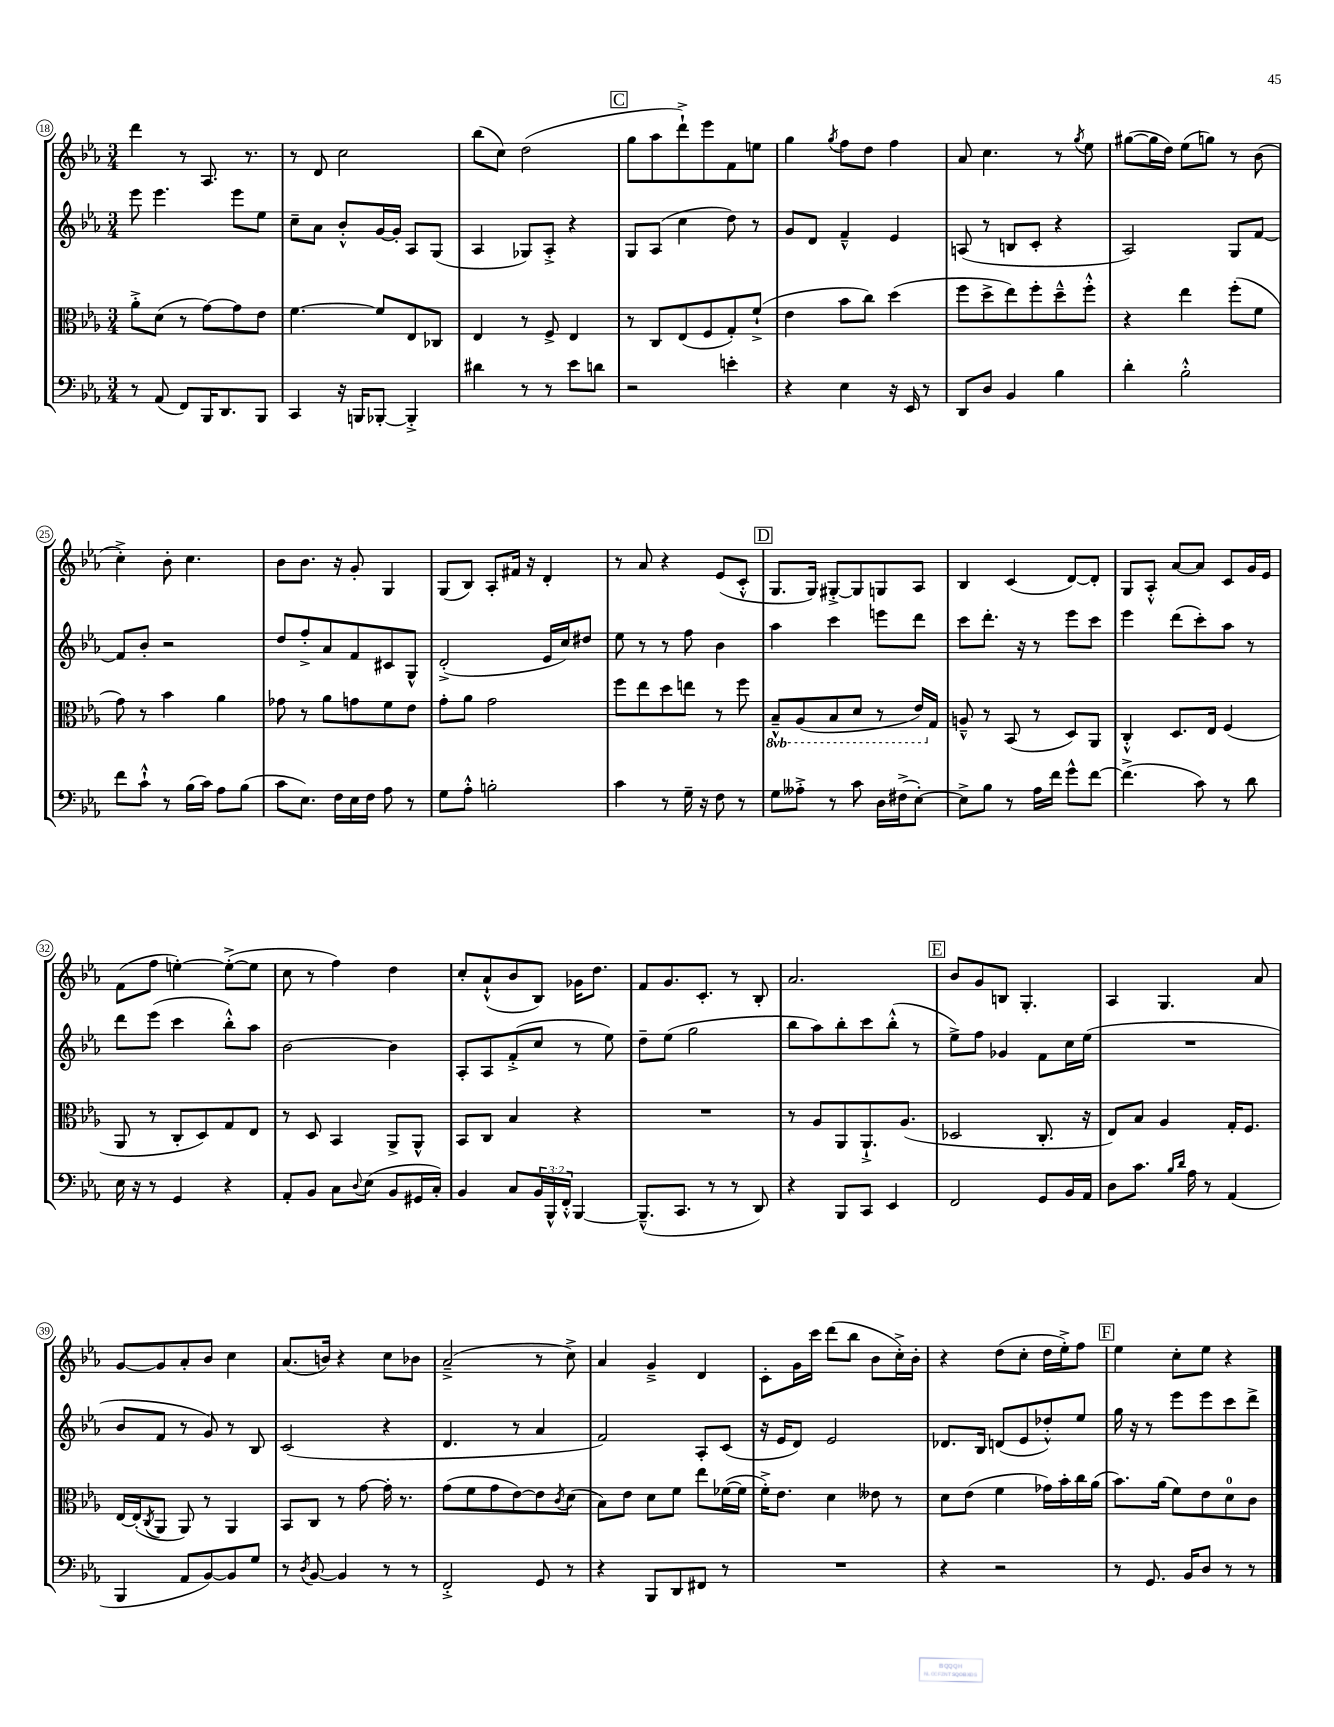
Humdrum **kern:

**kern	**kern	**kern	**kern
*part4	*part3	*part2	*part1
*staff4	*staff3	*staff2	*staff1
*clefF4	*clefC3	*clefG2	*clefG2
*k[b-e-a-]	*k[b-e-a-]	*k[b-e-a-]	*k[b-e-a-]
*M3/4	*M3/4	*M3/4	*M3/4
=18	=18	=18	=18
8r	8a-'^\L	8eee-\	4ddd\
(8AA-/	(8d\J	4.eee-\	.
8FF/L)	8r	.	8r
16BBB-/K	[8g\L)	.	8.A-/
8.DD/	.	.	.
.	8g\]	8eee-\L	.
.	.	.	8.r
8BBB-/J	8e-\J	8ee-\J	.
=19	=19	=19	=19
4CC/	[4.f\	8cc~\L	8r
.	.	8a-\J	8d/
16r	.	8b-'^^/L	2cc\
16BBBn/KL	.	.	.
[8BBB-X'/J	8f/L]	[16g/L	.
.	.	16g'/JJ]	.
4BBB-'^/]	8E-/	8A-/L	.
.	8C-X/J	(8G/J	.
=20	=20	=20	=20
4d#X\	4E-/	4A-/	(8bb-\L
.	.	.	8cc\J)
8r	8r	8G-X/L)	(2dd\
8r	8F^/	8A-'^/J	.
8e-\L	4E-/	4r	.
8dn\J	.	.	.
!!LO:REH:place=s1:t=C
=21	=21	=21	=21
2r	8r	8G/L	8gg\L
.	8C/L	(8A-/J	8aa-\
.	(8E-/	4cc\	8ddd`^\)
.	8F/	.	8eee-\
4en'\	8G'/)	8dd\)	8f\
.	(8f`^/J	8r	8een\J
=22	=22	=22	=22
4r	4e-\	8g/L	4gg\
.	.	8d/J	.
.	.	.	8qgg/
4E-\	8b-\L	4f~^^/	8ff\L
.	8cc\J)	.	8dd\J
16r	(4dd\	4e-/	4ff\
16EE-/	.	.	.
8r	.	.	.
=23	=23	=23	=23
8DD/L	8ff\L	(8An/	8a-/
8D/J	8dd^\	8r	4.cc\
4BB-/	8ee-\)	8Bn/L	.
.	8ff'\	8c'/J	.
4B-\	8dd~^^\	4r	8r
.	.	.	8qgg/
.	8ff'^^\J	.	8ee-\
=24	=24	=24	=24
4d'\	4r	2A-/)	([8gg#X\L
.	.	.	16gg#\L]
.	.	.	16dd\JJ)
2B-'^^\	4ee-\	.	(8ee-\L
.	.	.	8ggn\J)
.	(8ff'\L	8G/L	8r
.	8f\J	[8f/J	(8b-\
!!LO:LB:g=z
=25	=25	=25	=25
8f\L	8g\)	8f/L]	4cc'^\)
8c`^^\J	8r	8b-'/J	.
8r	4b-\	2r	8b-'\
(16B-\LL	.	.	4.cc\
16c\JJ)	.	.	.
8A-\L	4a-\	.	.
(8B-\J	.	.	.
=26	=26	=26	=26
8c\L	8g-X\	8dd/L	8b-\L
8.E-\J)	8r	8ff'^/	8.b-\J
.	8a-\L	8a-/	.
16F\LL	.	.	16r
16E-\	8gn\	8f/	8g'/
16F\JJ	.	.	.
8A-\	8f\	8c#X/	4G/
8r	8e-\J	8G^^/J	.
=27	=27	=27	=27
8G\L	8g'\L	(2d'^/	(8G/L
8A-'^^\J	8a-\J	.	8B-/J)
2Bn'\	2g\	.	8A-'/L
.	.	.	16f#X/Jk
.	.	.	16r
.	.	16e-/LL	4d'/
.	.	16cc/J)	.
.	.	8dd#X/J	.
=28	=28	=28	=28
4c\	8ff\L	8ee-\	8r
.	8ee-\	8r	8a-/
8r	8dd\	8r	4r
16G~\	8een\J	8ff\	.
16r	.	.	.
8F\	8r	4b-\	(8e-/L
8r	8ff\	.	8c'^^/J
!!LO:REH:place=s1:t=D
=29	=29	=29	=29
*	*8ba	*	*
8G\L	8BB-~^^/L	4aa-\	8.G/L
8A--X'^\J	(8AA-/	.	.
.	.	.	16G/Jk)
8r	8BB-/	4ccc\	[8G#X'^/L
8c\	8D/J	.	8G#/]
16D\LL	8r	8eeen\L	8Gn/
(16F#X^\J	.	.	.
[8E-'\J)	16E-/LL)	8ddd\J	8A-/J
*	*X8ba	*	*
.	16G/JJ	.	.
=30	=30	=30	=30
8E-^\L]	8An~^^/	8ccc\L	4B-/
8B-\J	8r	8.ddd'\J	.
8r	(8BB-/	.	(4c/
.	.	16r	.
16A-\LL	8r	8r	.
16f\JJ	.	.	.
8g^^\L	8D/L)	8eee-\L	[8d/L)
[8f\J	8AA-/J	8ccc\J	8d'/J]
=31	=31	=31	=31
(4.f^\]	4C'^^/	4eee-\	8G/L
.	.	.	8A-'^^/J
.	8.D/L	(8ddd\L	[8a-/L
8c\)	.	8ccc'\)	8a-/J]
.	16E-/Jk	.	.
8r	(4F/	8aa-\J	8c/L
8d\	.	8r	16g/L
.	.	.	16e-/JJ
!!LO:LB:g=z
=32	=32	=32	=32
16E-\	8AA-/	8ddd\L	(8f\L
16r	.	.	.
8r	8r	(8eee-\J	8ff\J
4GG/	8C'/L	4ccc\	[4een'\)
.	8D/)	.	.
4r	8G/	8bb-'^^\L)	(8ee'^\L_
.	8E-/J	8aa-\J	8ee\J]
=33	=33	=33	=33
8AA-'/L	8r	[2b-\	8cc\
8BB-/J	8D/	.	8r
8C\L	4BB-/	.	4ff\)
8qqD/	.	.	.
(8E-\J	.	.	.
8BB-/L	8AA-^/L	4b-\]	4dd\
16GG#X/L	8AA-^^/J	.	.
16C'/JJ)	.	.	.
=34	=34	=34	=34
4BB-/	8BB-/L	8A-'/L	8cc'/L
.	8C/J	8A-/	(8a-`^^/
8C/L	4B-/	(8f'^/	8b-/
24BB-/L	.	8cc/J	8B-/J)
24BBB-^^/	.	.	.
24FF'^^/JJ	.	.	.
[4BBB-/	4r	8r	16g-X\KL
.	.	.	8.dd\J
.	.	8ee-\)	.
=35	=35	=35	=35
(8.BBB-~^^/L]	2.r	8dd~\L	8f/L
.	.	(8ee-\J	8.g/
8.CC/J	.	.	.
.	.	2gg\	.
.	.	.	8.c'/J
8r	.	.	.
8r	.	.	8r
8DD/)	.	.	8B-'/
=36	=36	=36	=36
4r	8r	8bb-\L	2.a-/
.	8A-/L	8aa-\)	.
8BBB-/L	8AA-/	8bb-'\	.
8CC/J	8.AA-`^/	8ccc\	.
4EE-/	.	(8bb-'^^\J	.
.	(8.A-/J	.	.
.	.	8r	.
!!LO:REH:place=s1:t=E
=37	=37	=37	=37
2FF/	2D-X/	8ee-^\L)	8b-/L
.	.	8ff\J	8g/
.	.	4g-X/	8Bn/J
.	.	.	4.G'/
8GG/L	8.C'/	8f\L	.
16BB-/L	.	16cc\L	.
16AA-/JJ	16r	(16ee-\JJ	.
=38	=38	=38	=38
8D\L	8E-/L)	2.r	4A-/
8.c\J	8B-/J	.	.
.	4A-/	.	4.G/
16qqB-/LL	.	.	.
16qqd/JJ	.	.	.
16A-\	.	.	.
8r	.	.	.
(4AA-/	16G'/KL	.	.
.	8.F/J	.	.
.	.	.	8a-/
!!LO:LB:g=z
=39	=39	=39	=39
4BBB-/	[16E-/LL	8b-/L	[8g/L
.	(16E-'/J]	.	.
.	8qC/	.	.
.	8AA-/J	8f/J	8g/]
8AA-/L	8AA-/)	8r	8a-'/
[8BB-/)	8r	8g/)	8b-/J
8BB-/]	4AA-/	8r	4cc\
8G/J	.	8B-/	.
=40	=40	=40	=40
8r	8BB-/L	(2c/	(8.a-/L
8qD/	.	.	.
[8BB-/	8C/J	.	.
.	.	.	16bn/Jk)
4BB-/]	8r	.	4r
.	[8g\	.	.
8r	16g'\]	4r	8cc\L
.	8.r	.	.
8r	.	.	8b-X\J
=41	=41	=41	=41
2FF'^/	(8g\L	4.d/	(2a-~^/
.	8f\	.	.
.	8g\	.	.
.	[8e-\)	8r	.
8GG/	8e-\]	4a-/	8r
.	8qc/	.	.
8r	(8d\J	.	8cc^\)
=42	=42	=42	=42
4r	8B-\L)	2f/)	4a-/
.	8e-\J	.	.
8BBB-/L	8d\L	.	4g~^/
8DD/	8f\J	.	.
8FF#X/J	8ee-\L	8A-'/L	4d/
8r	([16f-X\L	(8c/J	.
.	16f-\JJ]	.	.
=43	=43	=43	=43
2.r	16f'^\KL)	16r	8c'\L
.	8.e-\J	16e-/KL	.
.	.	8d/J)	16g\L
.	.	.	16ccc\JJ
.	4d\	2e-/	(8ddd\L
.	.	.	8bb-\J
.	8e--X\	.	8b-\L
.	8r	.	16cc'^\L)
.	.	.	16b-'\JJ
=44	=44	=44	=44
4r	8d\L	8.d-X/L	4r
.	(8e-\J	.	.
.	.	16B-/Jk	.
2r	4f\	(8dn/L	(8dd\L
.	.	8e-/	8cc'\J
.	16g-X\LL)	8dd-X'^^/)	16dd\LL
.	16b-'\	.	16ee-'^\J)
.	16cc\	8ee-/J	8ff\J
.	(16a-\JJ	.	.
!!LO:REH:place=s1:t=F
=45	=45	=45	=45
8r	8.b-\L)	16gg\	4ee-\
.	.	16r	.
8.GG/	.	8r	.
.	(16a-\Jk	.	.
.	8f\L)	8eee-\L	8cc'\L
16BB-/KL	.	.	.
8D/J	8e-\	8eee-\	8ee-\J
8r	8d\	8ccc\	4r
8r	8c\J	8ddd^\J	.
==	==	==	==
*-	*-	*-	*-
